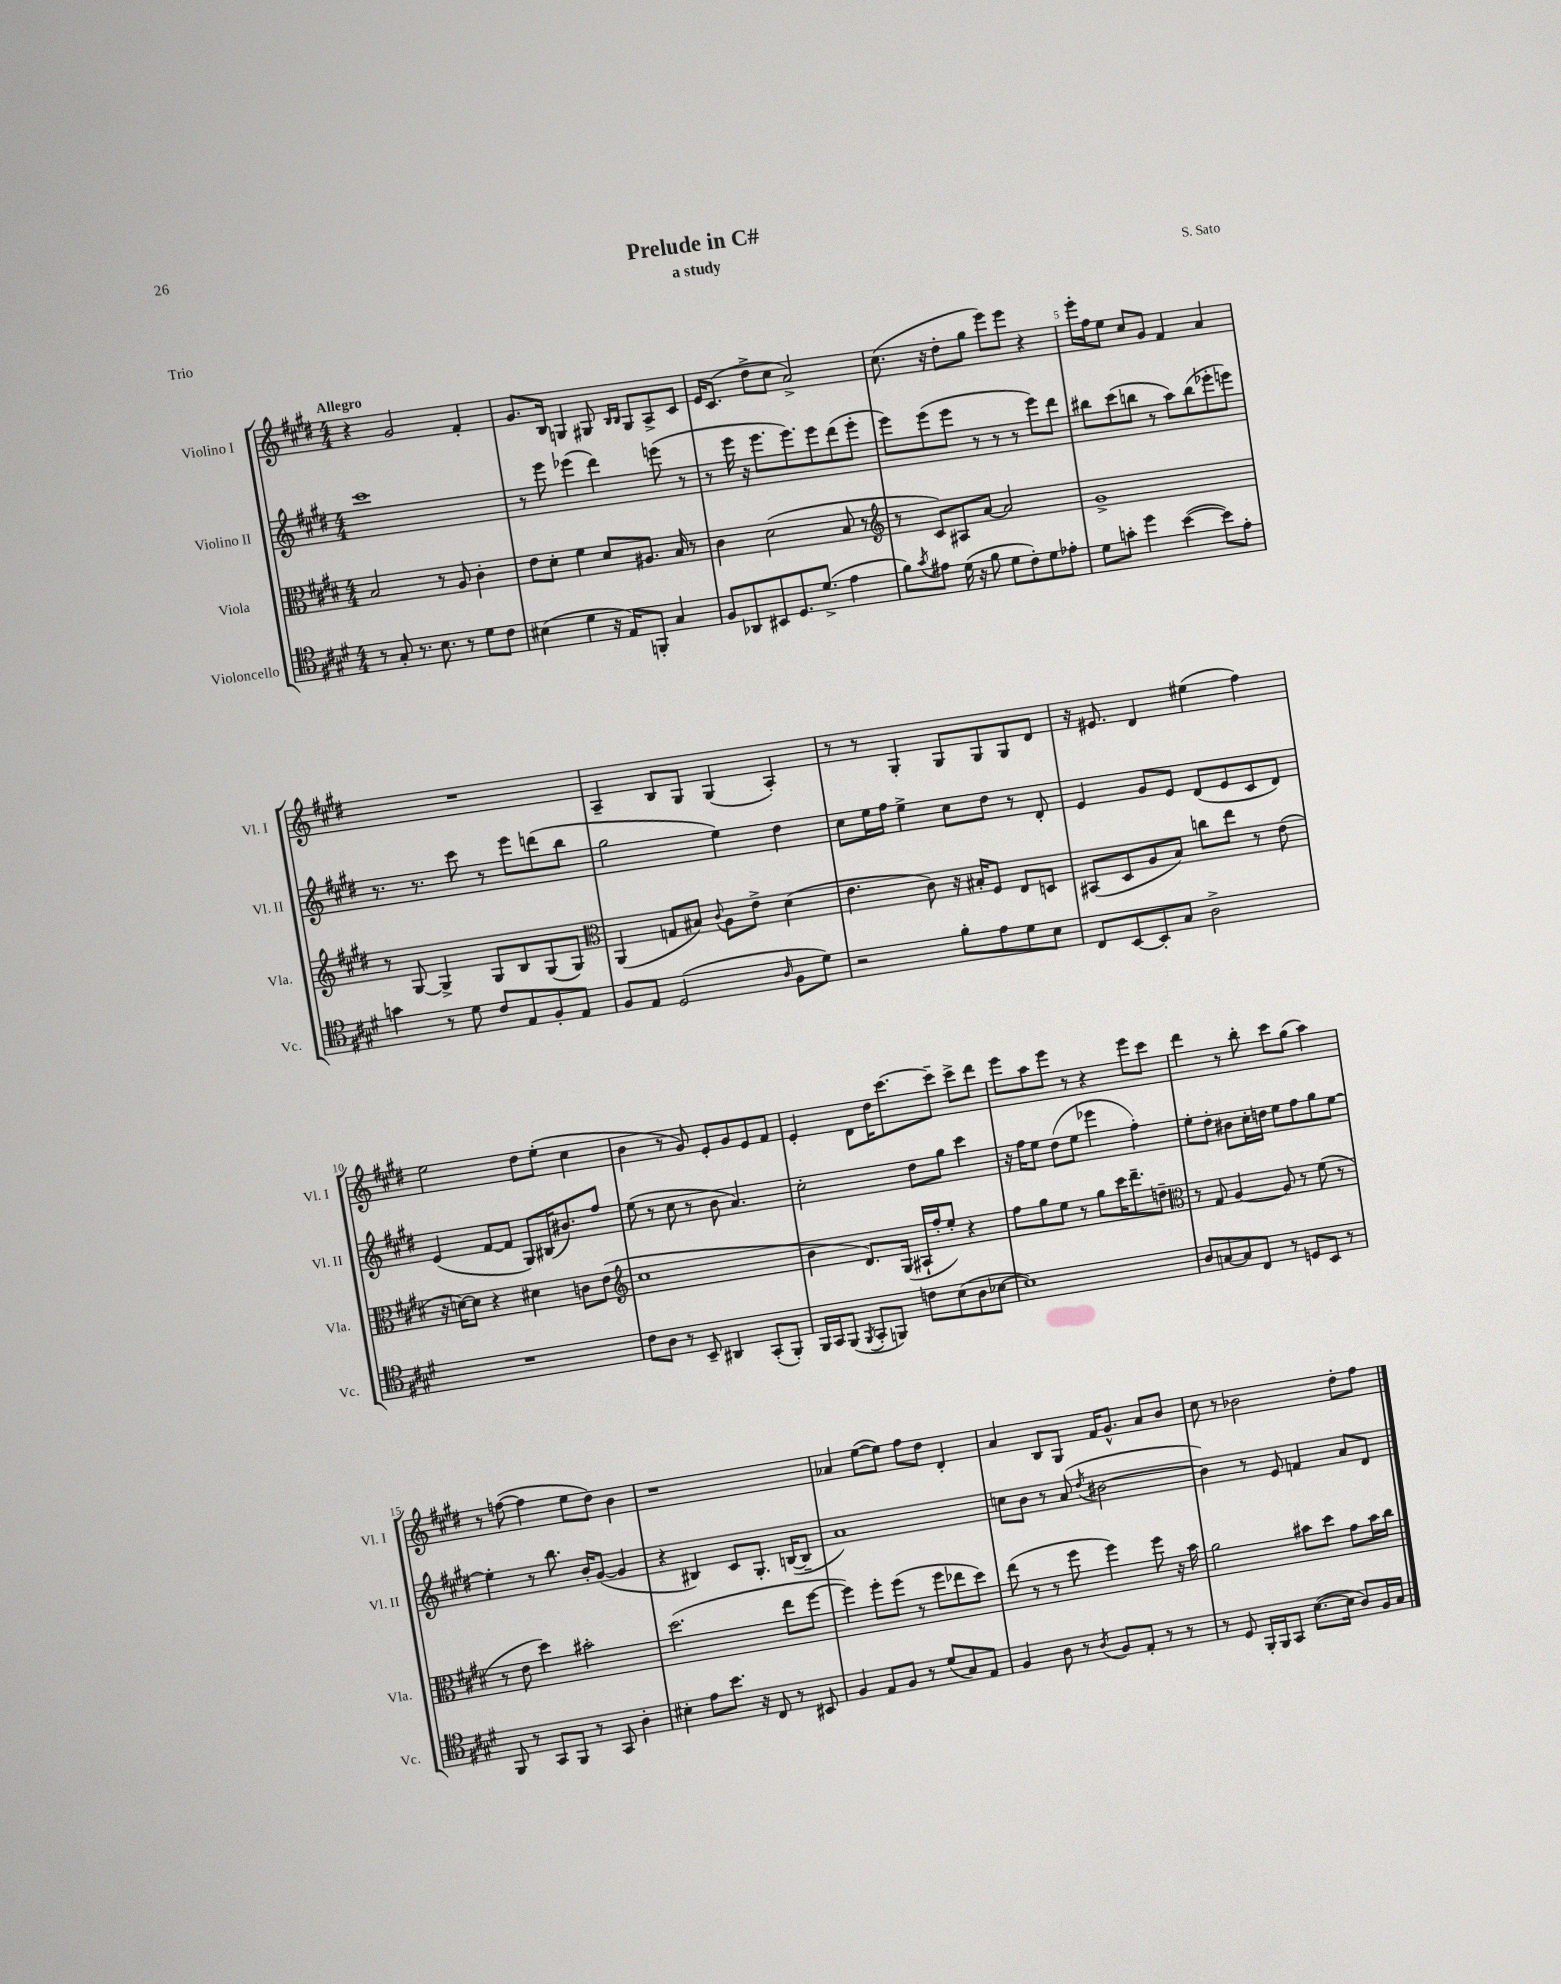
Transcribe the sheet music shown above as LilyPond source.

\header { title = "Prelude in C#" composer = "S. Sato" subtitle = "a study" piece = "Trio" }
<<
\new StaffGroup <<
\new Staff = "s0" \with { instrumentName = "Violino I" shortInstrumentName = "Vl. I" } {
    \clef treble \key e \major \numericTimeSignature \time 4/4 \tempo "Allegro"
    r4 gis'2 fis'4-. |
    gis'8. b16 g4 gis8 \grace { b16 b16 } gis8 a8-> cis'8 |
    e'16 cis'8.( dis''8-> cis''8 a'2->) |
    cis''8.( r16 dis''8-. gis''8 e'''8) e'''8 r4 |
    e'''16-. fis''16 e''8 cis''8 gis'8 fis'4 a'4 |
    R1 |
    a4-- b8 gis8 gis4( a4-.) |
    r8 r8 gis4-. gis8 gis8 gis8 dis'8 |
    r16 eis'8. dis'4 eis''4( fis''4) |
    e''2 dis''8 e''8-.( cis''4 |
    b'4 r8 gis'8) e'8-. gis'8 e'8 fis'8 |
    e'4-. dis'8 dis''16 cis'''8.~ cis'''8-- cis'''8-> dis'''8 |
    e'''8 a''8 e'''8 r8 r4 e'''8 cis'''8 |
    dis'''4 r8 b''8-. cis'''8 gis''8( a''4) |
    r8 f''8~( f''4 e''8 dis''8) b'4 |
    r1 |
    aes'4 e''8~( e''8) fis''8 dis''8 dis'4-. |
    a'4 b8 gis8 fis'16 gis'8.-^ a'8 b'8 |
    cis''8 r8 bes'2 dis''8-. fis''8 \bar "|." |
}
\new Staff = "s1" \with { instrumentName = "Violino II" shortInstrumentName = "Vl. II" } {
    \clef treble \key e \major \numericTimeSignature \time 4/4
    cis'''1 |
    r8 e'''8 ees'''4( dis'''4) e'''8( r8 |
    r8 e'''16 r16 e'''8. e'''8.) e'''8 dis'''8( e'''8-. |
    e'''8) e'''8( e'''8 r8 r8 r8 e'''8) dis'''8 |
    bis''8 cis'''8( b''8 r8 a''8) b''8( ees'''8-. e'''8) |
    r8. r8. cis'''8 r8 e'''8 d'''8( b''8 |
    gis''2 e''4) dis''4 |
    cis''8 e''16 fis''16 e''4-> cis''8 dis''8 r8 dis'8-. |
    e'4 gis'8 e'8 dis'8( e'8 cis'8 dis'8) |
    e'4( fis'8~ fis'8 gis8) bis16( bis'8.) fis''8 |
    e''8( r8 cis''8 r8 b'8 a'4.) |
    cis''2-. dis''8 gis''8 cis'''4 |
    r16 fis''16 e''8 dis''8( e''8 ees'''4 fis''4-.) |
    e''8-. dis''8-. bis'8 cis''16-. d''16 e''8 fis''8 gis''8 e''8~ |
    e''4-. r8 b''8. b'16-. gis'8~( gis'4 |
    r4 bis4) cis'8 gis8.-. b16~( b8-- |
    a'1) |
    c''8 b'8 r8 a'8( \acciaccatura { dis''8 } bis'2~ |
    bis'4) r8 e'8 f'4 a'8 dis'8 \bar "|." |
}
\new Staff = "s2" \with { instrumentName = "Viola" shortInstrumentName = "Vla." } {
    \clef alto \key e \major \numericTimeSignature \time 4/4
    b2 r8 a8 cis'4-. |
    e'8 dis'8-. fis'4 dis'8 ais8. b16 r8 |
    cis'4 dis'2( b8 r8 |
    \clef treble r8 cis'8) ais8 a'8~ a'2 |
    gis'1-> |
    r8 gis8~ gis4-> gis8 b8 gis8( gis8) |
    \clef alto a,4( g8 bis8) \appoggiatura { cis'8 } a8 e'8-> dis'4( |
    e'4. cis'8) r16 bis16-. fis8 e8 d8 |
    bis,8( dis8 a8 b8) c''8 e''8 r8 e'8( |
    r16 d'16~) d'8 r4 dis'4 c'8 e'8( |
    \clef treble cis''1 |
    b'4 dis'8.) gis16( ais16-! fis''16-. e''8-.) r4 |
    fis''8 gis''8 e''8 r8 gis''8 cis'''16 dis'''8.-- d''8-- |
    \clef alto r8 gis8 a4~ a8 r8 fis'8( r8 |
    r8 e'8 dis''4) bis'2-. |
    dis''2.( e''8 fis''8~ |
    fis''4) fis''8-. fis''8( r8 fis''8 ees''8 dis''8) |
    e''8( r8 r8 fis''8 fis''4) fis''8 r16 b'16 |
    a'2 bis'8 dis''8 gis'8 bis'16 cis''16 \bar "|." |
}
\new Staff = "s3" \with { instrumentName = "Violoncello" shortInstrumentName = "Vc." } {
    \clef tenor \key e \major \numericTimeSignature \time 4/4
    r8 gis8-. r8. b8. r8 dis'8 cis'8 |
    bis4( dis'4 r16 e16) f,8-. gis4 |
    fis8 aes,8 bis,8 dis8. dis'8.->( e'4 |
    fis'8) \acciaccatura { gis'8 } eis'8 dis'16( r16 fis'8 dis'8 cis'8-.) dis'8 ees'8-. |
    dis'8 g'8-. dis''4 b'4~( b'8) e'8-. |
    g'4 r8 dis'8 cis'8 e8 fis8-. e8 |
    fis8 e8 dis2( \grace { a16 } fis8 dis'8) |
    r2 fis'8-. e'8 dis'8 b8 |
    cis8 b,8~ b,8-. gis8 a2-> |
    R1 |
    cis'8 a8 r8 b,8-- ais,4 gis,8-.( fis,8-.) |
    fis,16 gis,16 fis,8( \acciaccatura { fis,8 } gis,8-. f,8) c'8 b8( a8 bes8~ |
    bes1) |
    a8 g8~ g8 cis8 r8 d8 b,8 r8 |
    fis,8 r8 gis,8 fis,8 r8 gis,8 a4-. |
    bis4-. e'8 b'8. r16 cis8 r8 bis,8 |
    fis4 e8 fis8 r8 dis'8( gis8) e8 |
    fis4 a8 r8 \acciaccatura { a8 } fis8 e8-. r8 r8 |
    r8 dis8 fis,16-. fis,16 gis,8 b8.~( b16 a8) fis16 gis16 \bar "|." |
}
>>
>>
\layout { \context { \Score \override BarNumber.break-visibility = ##(#f #t #t) barNumberVisibility = #(every-nth-bar-number-visible 5) } }
